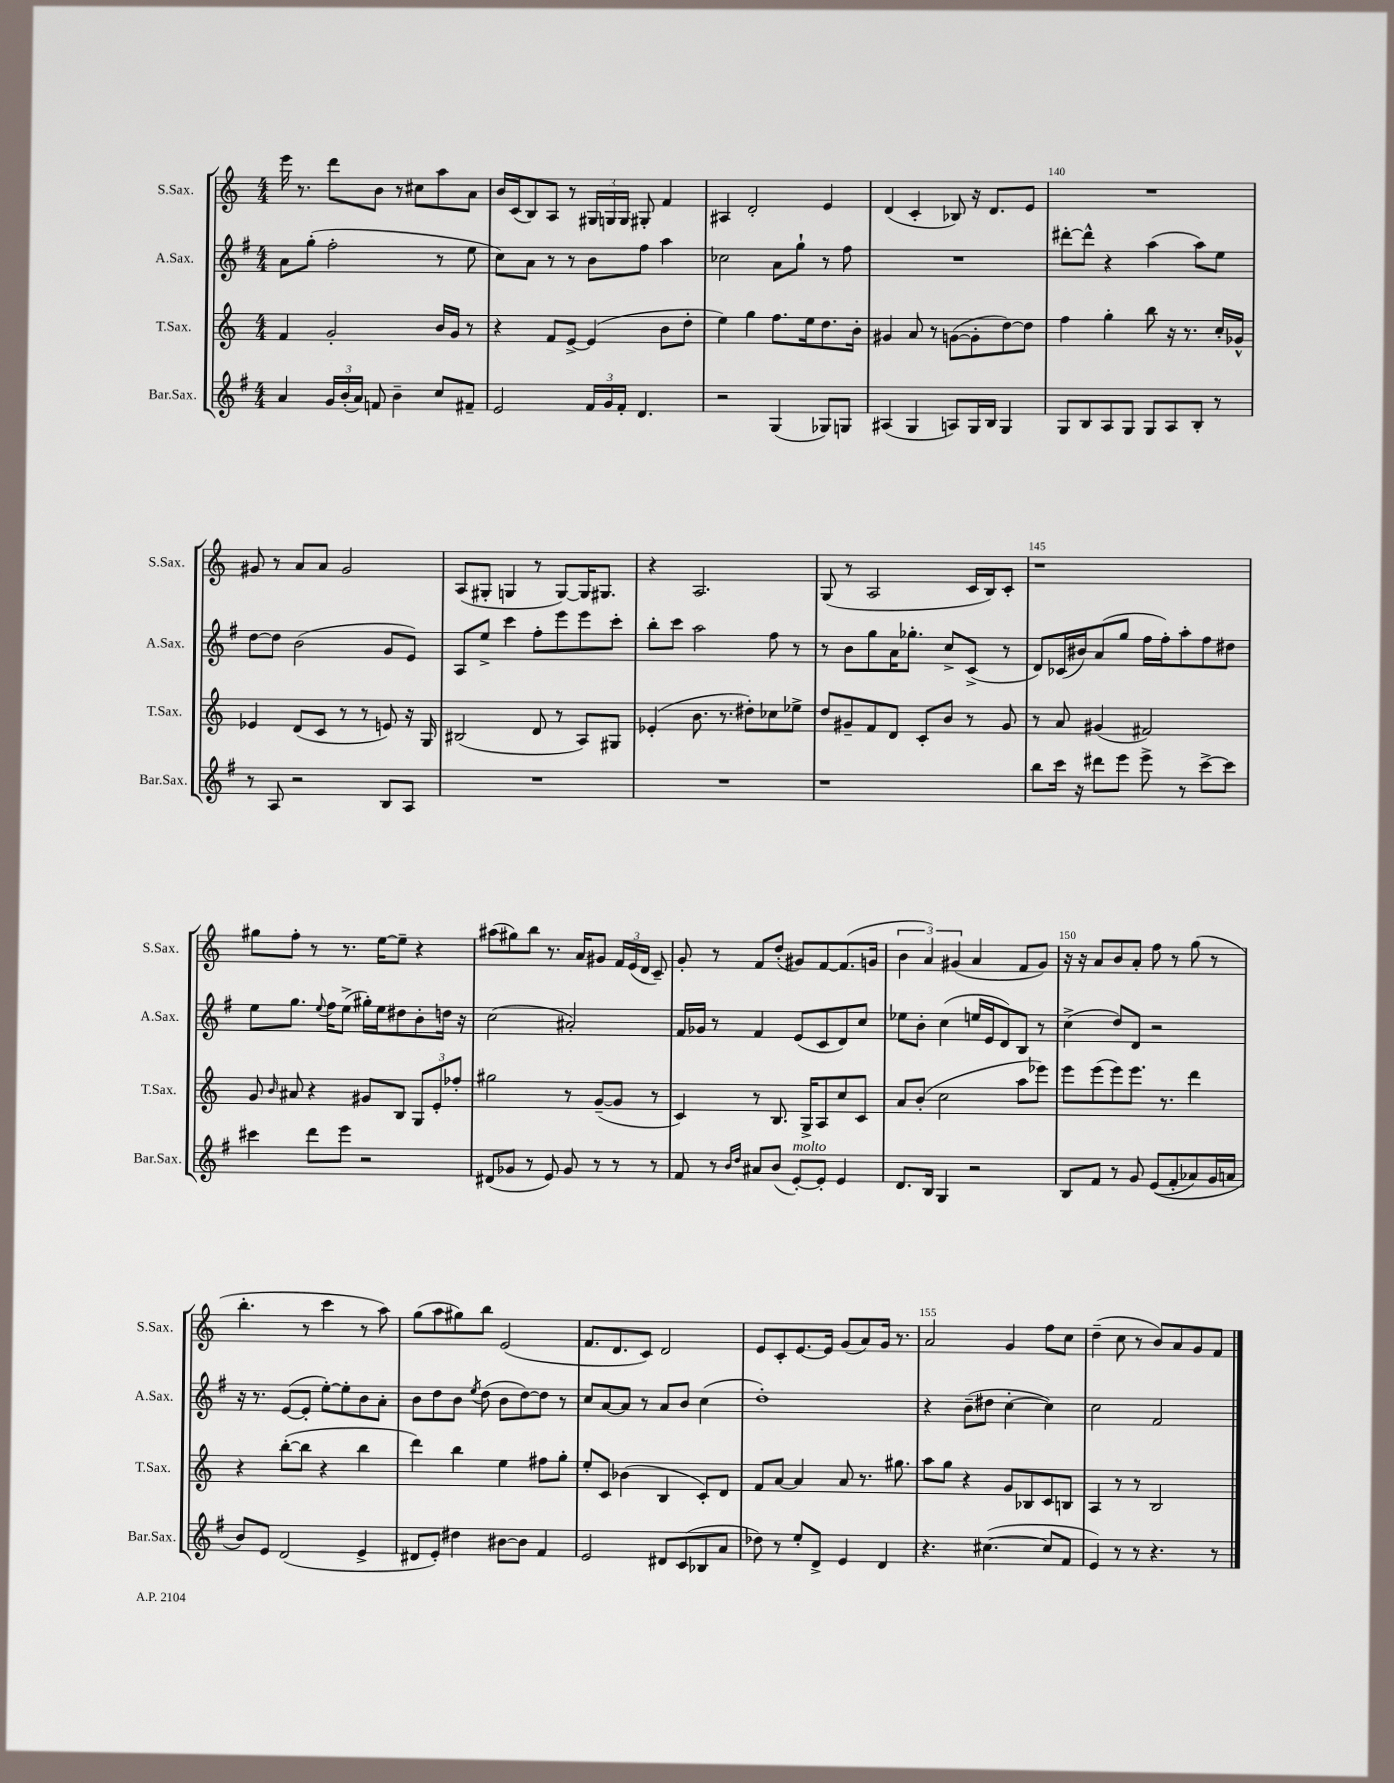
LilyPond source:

<<
\new StaffGroup <<
\new Staff = "s0" \with { instrumentName = "S.Sax." shortInstrumentName = "S.Sax." } {
    \clef treble \key c \major \numericTimeSignature \time 4/4
    \autoBeamOff e'''16 r8. d'''8[ b'8] r8 cis''8[ a''8 a'8] |
    b'16[ c'16( b8) a8] r8 \tuplet 3/2 { gis16[ g16 g16] } gis8-. f'4 |
    ais4 d'2-. e'4 |
    d'4( c'4-. bes8) r16 d'8.[ e'8] |
    R1 |
    gis'8 r8 a'8[ a'8] gis'2 |
    a8[( gis8]-. g4 r8 g8[~) g16 gis8.] |
    r4 a2. |
    g8( r8 a2 c'16[ b16) c'8]-. |
    r1 |
    gis''8[ f''8]-. r8 r8. e''16[~ e''8]-- r4 |
    ais''8[( gis''8) b''8] r8. a'16[ gis'8] \tuplet 3/2 { f'16[ e'16( d'16] } c'8--) |
    g'8-. r8 f'8[ d''8]-.( gis'8[) f'8~ f'8.( g'16] |
    \tuplet 3/2 { b'4 a'4) gis'4( } a'4 f'8[ gis'8]) |
    r16 r16 a'8[ b'8 a'8]-. f''8 r8 g''8( r8 |
    b''4.-. r8 c'''4 r8 a''8) |
    g''8[( a''8 gis''8) b''8] e'2( |
    f'8.[ d'8. c'8]) d'2 |
    e'8[ c'8-. e'8.~ e'16] g'8[( a'8) g'16] r8. |
    a'2 g'4 f''8[ c''8] |
    d''4--( c''8 r8 b'8[) a'8 g'8 f'8] \bar "|." |
}
\new Staff = "s1" \with { instrumentName = "A.Sax." shortInstrumentName = "A.Sax." } {
    \clef treble \key g \major \numericTimeSignature \time 4/4
    \autoBeamOff a'8[ g''8]-.( fis''2-. r8 e''8 |
    c''8[) a'8] r8 r8 b'8[ fis''8] a''4 |
    ces''2 a'8[ g''8]-! r8 fis''8 |
    R1 |
    dis'''8[~-. dis'''8]-^ r4 a''4( a''8[) e''8] |
    d''8[~ d''8] b'2( g'8[ e'8]) |
    a8[ e''8]-> c'''4 fis''8[-. e'''8 e'''8 c'''8]-. |
    b''8[-. c'''8] a''2 fis''8 r8 |
    r8 b'8[ g''8 a'16 ges''8.]-. c''8[-> c'8]->( r8 |
    d'8[) ces'16( bis'16) a'8( g''8] fis''16[ fis''16-.) a''8-. fis''8 dis''8] |
    e''8[ g''8.] \appoggiatura { e''8 } fis''16[ e''8]->( gis''16[-.) e''16 dis''8 b'8-. d''16] r16 |
    c''2( ais'2-.) |
    fis'16[ ges'16] r8 fis'4 e'8[( c'8 d'8) c''8] |
    ees''8[ b'8]-. c''4( e''16[ e'16 d'8) b8] r8 |
    c''4->( d''8[) d'8] r2 |
    r16 r8. e'8[~( e'8]-. e''8[~-.) e''8-. b'8 a'8]-. |
    b'8[ d''8 b'8] \acciaccatura { e''8 } d''8( b'8[ d''8~) d''8] r8 |
    c''8[ a'8~ a'8] r8 a'8[ b'8] c''4( |
    d''1-.) |
    r4 b'8[--( dis''8] c''4~-. c''4) |
    c''2 fis'2 \bar "|." |
}
\new Staff = "s2" \with { instrumentName = "T.Sax." shortInstrumentName = "T.Sax." } {
    \clef treble \key c \major \numericTimeSignature \time 4/4
    \autoBeamOff f'4 g'2-. b'16[ g'16] r8 |
    r4 f'8[ e'8]~-> e'4( b'8[ d''8]-. |
    e''4) g''4 f''8.[ e''16 d''8. b'16]-. |
    gis'4 a'8 r8 g'8[~( g'8-. d''8~) d''8] |
    f''4 g''4-. b''8 r16 r8. c''16[-. ges'16]-^ |
    ees'4 d'8[( c'8] r8 r8 e'8) r16 g16 |
    bis2( d'8 r8 a8[) gis8] |
    ees'4-.( b'8. r8. dis''8[-.) ces''8 ees''8]-> |
    d''8[ gis'8-- f'8 d'8] c'8[-. b'8] r8 gis'8 |
    r8 a'8 gis'4( fis'2) |
    g'8 \grace { b'16 } ais'8 r4 gis'8[ b8] \tuplet 3/2 { g8[ e'8-. fes''8]-. } |
    gis''2 r8 g'8[~--( g'8] r8 |
    c'4) r8 b8. g16[-> a8 c''8 c'8] |
    a'8[ b'8]-.( c''2 a''8[ ees'''8]) |
    e'''8[ e'''8( e'''8) e'''8.] r8. d'''4 |
    r4 b''8[~-.( b''8] r4 b''4 |
    d'''4) b''4 e''4 fis''8[ g''8]-. |
    e''8[-. c'8] bes'4( b4 c'8[-.) d'8] |
    f'8[ a'8]~ a'4 a'8 r8. gis''8. |
    a''8[ g''8] r4 g'8[ bes8 c'8 b8] |
    a4 r8 r8 b2 \bar "|." |
}
\new Staff = "s3" \with { instrumentName = "Bar.Sax." shortInstrumentName = "Bar.Sax." } {
    \clef treble \key g \major \numericTimeSignature \time 4/4
    \autoBeamOff a'4 \tuplet 3/2 { g'16[ b'16-.( a'16]) } f'8 b'4-- c''8[ fis'8]-- |
    e'2 \tuplet 3/2 { fis'16[ g'16 fis'16]-. } d'4. |
    r2 g4( ges8[) g8] |
    ais4( g4 a8[) g16 b16] g4 |
    g8[ b8 a8 g8] g8[ a8 b8]-. r8 |
    r8 a8 r2 b8[ a8] |
    R1 |
    R1 |
    r1 |
    b''8[ c'''16] r16 dis'''8[ e'''8] e'''8-> r8 c'''8[~-> c'''8] |
    cis'''4 d'''8[ e'''8] r2 |
    dis'8[( ges'8] r8 e'8) ges'8 r8 r8 r8 |
    fis'8 r8 \grace { b'16[ d''16] } ais'8[ b'8]( e'8[~-.^\markup { \italic "molto" }) e'8]-. e'4 |
    d'8.[ b16] g4 r2 |
    b8[ fis'8] r8 g'8 e'8[(\( fis'8-. aes'8) g'16 a'16] |
    b'8[\) e'8] d'2( e'4-> |
    dis'8[ e'8]-.) dis''4 bis'8[~ bis'8] fis'4 |
    e'2 dis'8[ c'8( bes8 a'8] |
    des''8) r8 e''8[-. d'8]-> e'4 d'4 |
    r4. cis''4.~( cis''8[ fis'8] |
    e'4) r8 r8 r4. r8 \bar "|." |
}
>>
>>
\layout { \context { \Score currentBarNumber = #136 \override BarNumber.break-visibility = ##(#f #t #t) barNumberVisibility = #(every-nth-bar-number-visible 5) } }
